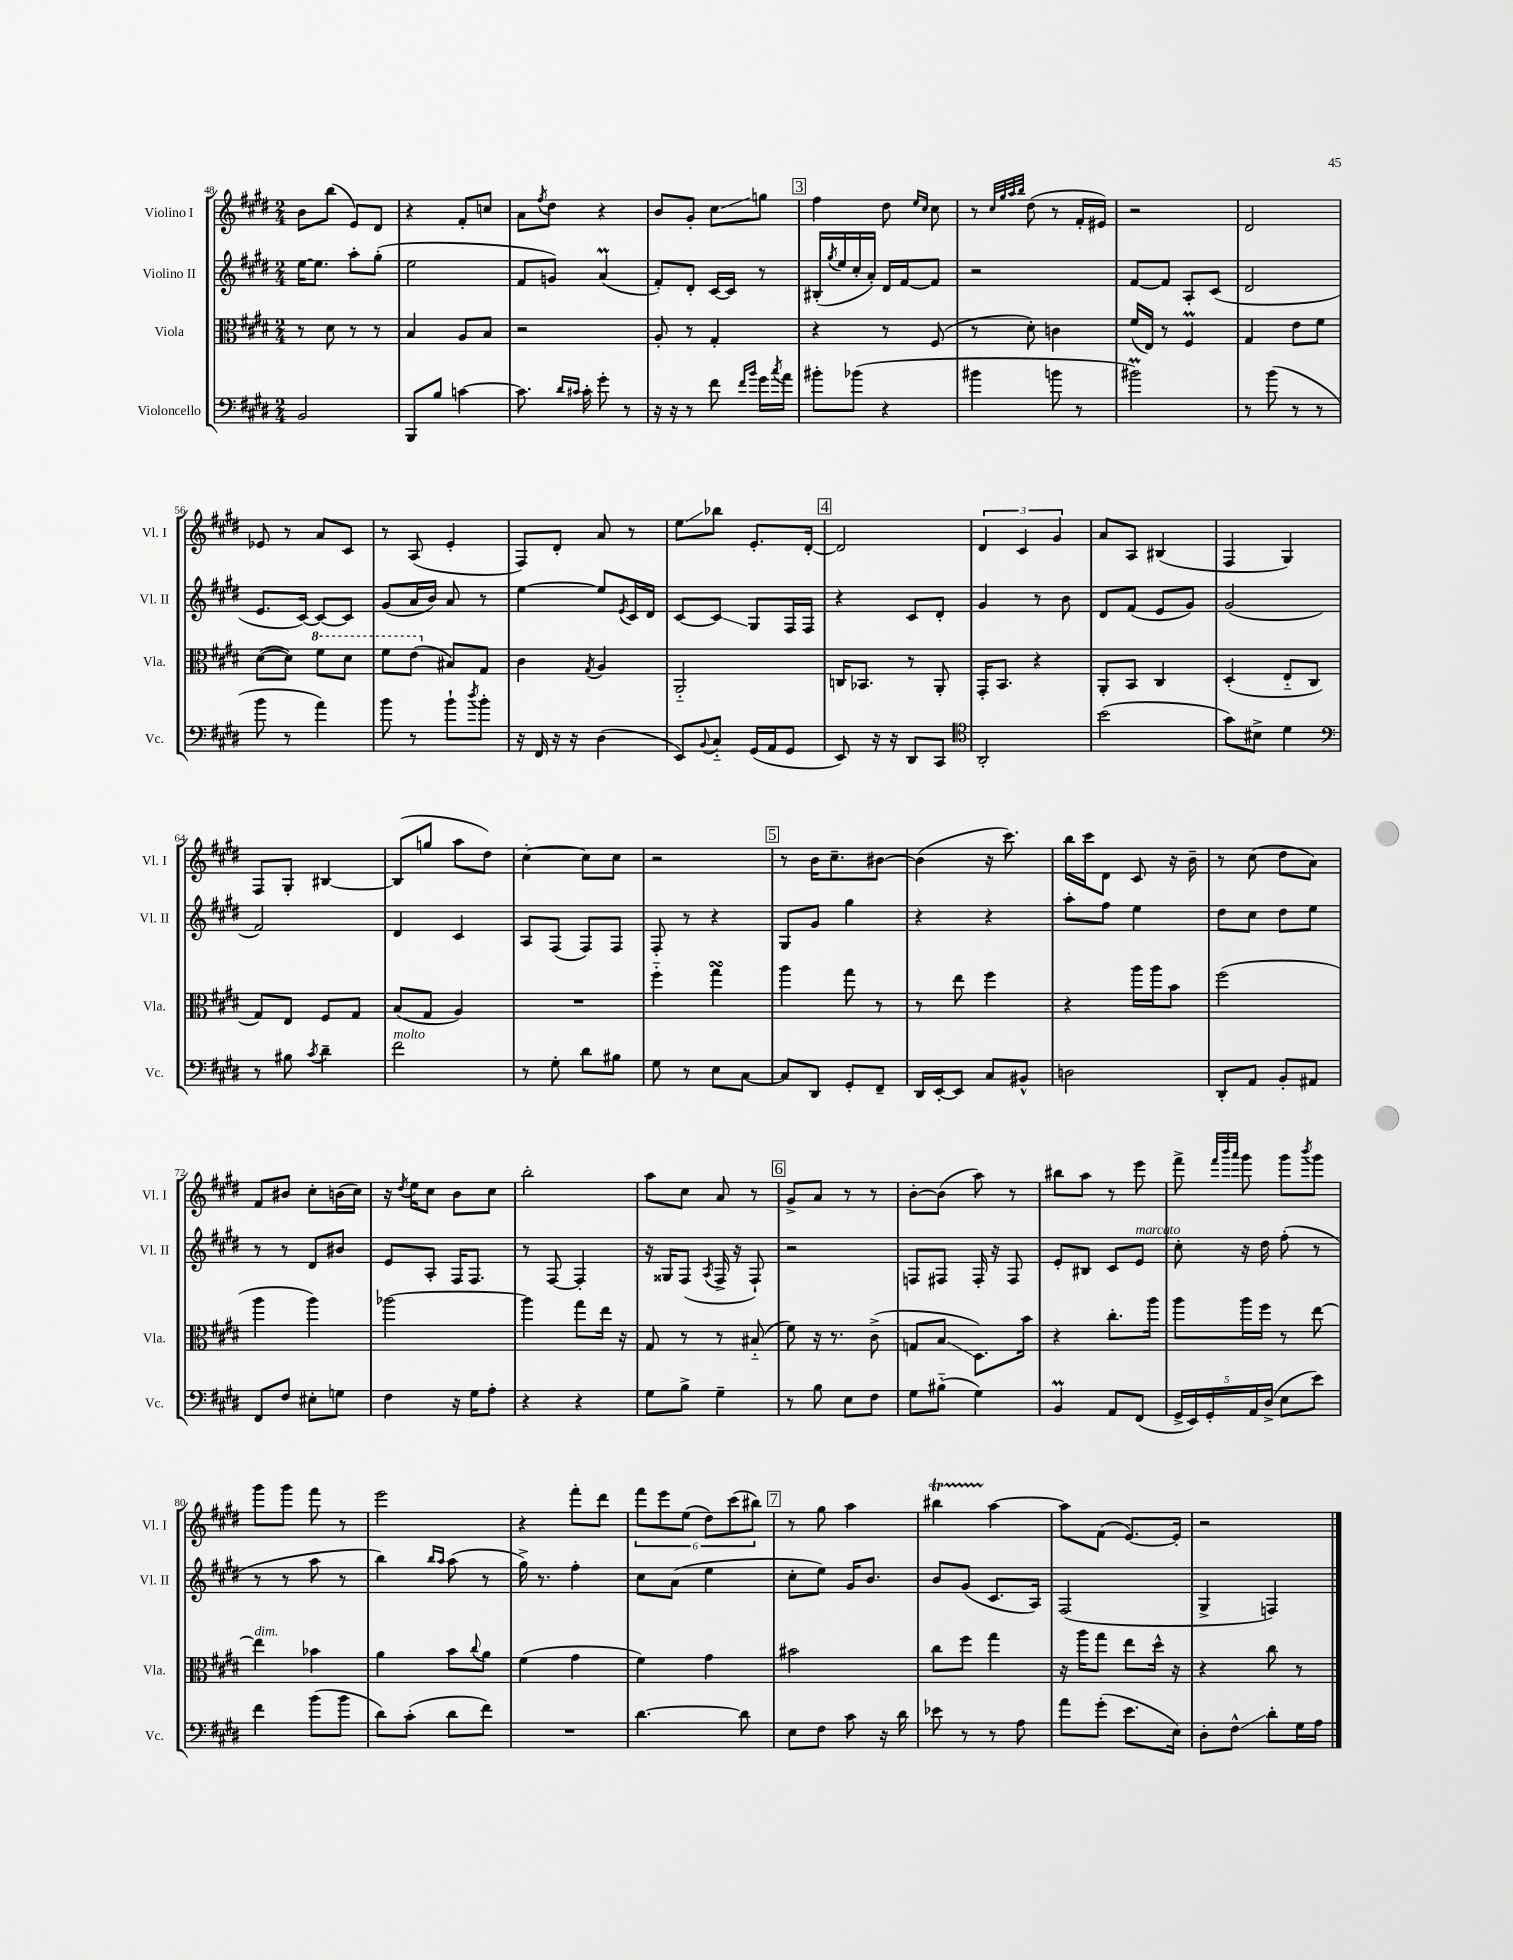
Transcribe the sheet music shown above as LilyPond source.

<<
\new StaffGroup <<
\new Staff = "s0" \with { instrumentName = "Violino I" shortInstrumentName = "Vl. I" } {
    \clef treble \key e \major \numericTimeSignature \time 2/4
    b'8 b''8( e'8) dis'8 |
    r4 fis'8-. c''8 |
    a'8 \acciaccatura { fis''8 } dis''8 r4 |
    b'8 gis'8-. cis''8\glissando g''8 |
    \mark \markup { \box "3" } fis''4 dis''8 \grace { e''16 cis''16 } cis''8 |
    r8 \grace { cis''32 gis''32 a''32 b''32 } dis''8( r8 fis'16-. eis'16) |
    r2 |
    dis'2 |
    ees'8 r8 a'8 cis'8 |
    r8 a8( e'4-. |
    fis8) dis'8-. a'8 r8 |
    e''8\glissando bes''8 e'8.-. dis'16~-. |
    \mark \markup { \box "4" } dis'2 |
    \tuplet 3/2 { dis'4 cis'4 gis'4 } |
    a'8 a8 bis4( |
    fis4 gis4) |
    fis8 gis8-. bis4~ |
    bis8( g''8 a''8 dis''8) |
    cis''4~-. cis''8 cis''8 |
    r2 |
    \mark \markup { \box "5" } r8 b'16 cis''8.-- bis'8~ |
    bis'4( r16 cis'''8.) |
    b''16 cis'''16 dis'8 cis'8 r16 b'16-- |
    r8 cis''8( dis''8 a'8) |
    fis'8 bis'8 cis''8-. b'16( cis''16) |
    r16 \acciaccatura { dis''8 } e''16 cis''8 b'8 cis''8 |
    b''2-. |
    a''8 cis''8 a'8 r8 |
    \mark \markup { \box "6" } gis'8-> a'8 r8 r8 |
    b'8~-. b'8( a''8) r8 |
    bis''8 a''8 r8 e'''8 |
    fis'''8-> \grace { fis'''32 b'''32 a'''32 } gis'''8 gis'''8 \acciaccatura { b'''8 } gis'''8 |
    gis'''8 gis'''8 fis'''8 r8 |
    e'''2 |
    r4 fis'''8-. dis'''8 |
    \tuplet 6/4 { fis'''8 e'''8 e''8( dis''8) cis'''8( bis''8) } |
    \mark \markup { \box "7" } r8 gis''8 a''4 |
    bis''4\startTrillSpan a''4~\stopTrillSpan |
    a''8 fis'8( e'8.~) e'16-. |
    r2 \bar "|." |
}
\new Staff = "s1" \with { instrumentName = "Violino II" shortInstrumentName = "Vl. II" } {
    \clef treble \key e \major \numericTimeSignature \time 2/4
    e''16~ e''8. a''8-. gis''8-.( |
    e''2 |
    fis'8 g'8) a'4\prall( |
    fis'8-.) dis'8-. cis'16~ cis'16 r8 |
    \mark \markup { \box "3" } bis16-.( \acciaccatura { gis''8 } e''16 cis''16-. a'16-.) dis'16 fis'16~ fis'8 |
    r2 |
    fis'8~ fis'8 a8-. cis'8( |
    dis'2 |
    e'8. cis'16~) cis'8~ cis'8 |
    gis'8( a'16 b'16) a'8 r8 |
    e''4~ e''8 \acciaccatura { e'8 } cis'16 dis'16 |
    cis'8~ cis'8\glissando gis8 fis16 fis16 |
    \mark \markup { \box "4" } r4 cis'8 dis'8-. |
    gis'4 r8 b'8 |
    dis'8 fis'8( e'8 gis'8) |
    gis'2( |
    fis'2) |
    dis'4 cis'4 |
    a8 fis8( fis8) fis8 |
    fis8-. r8 r4 |
    \mark \markup { \box "5" } gis8 gis'8 gis''4 |
    r4 r4 |
    a''8-. fis''8 e''4 |
    dis''8 cis''8 dis''8 e''8 |
    r8 r8 dis'8 bis'8 |
    e'8 a8-. fis16 fis8. |
    r8 fis8~ fis4-. |
    r16 gisis16 fis8( \acciaccatura { a8 } fis16-> r16 fis8-!) |
    \mark \markup { \box "6" } r2 |
    f8 fis8 fis16-. r16 fis8 |
    e'8-. bis8 cis'8 e'8^\markup { \italic "marcato" } |
    cis''8-. r16 dis''16 fis''8-.( r8 |
    r8 r8 a''8 r8 |
    b''4) \grace { b''16 a''16 } a''8( r8 |
    gis''16->) r8. fis''4-. |
    cis''8 a'8( e''4 |
    \mark \markup { \box "7" } cis''8-. e''8) gis'16 b'8. |
    b'8 gis'8( cis'8. a16) |
    fis2( |
    gis4-> f4) \bar "|." |
}
\new Staff = "s2" \with { instrumentName = "Viola" shortInstrumentName = "Vla." } {
    \clef alto \key e \major \numericTimeSignature \time 2/4
    r8 dis'8 r8 r8 |
    b4 a8 b8 |
    r2 |
    a8-. r8 gis4-. |
    \mark \markup { \box "3" } r4 r8 fis8( |
    r8 dis'8-.) c'4 |
    fis'16( e16) r8 fis4\prall |
    gis4 e'8 fis'8 |
    dis'8~( dis'8) \ottava #1 fis''8 dis''8 |
    fis''8 e''8( \ottava #0 bis8) gis8 |
    cis'4 \acciaccatura { gis8 } a4 |
    a,2-_ |
    \mark \markup { \box "4" } c16 bes,8. r8 a,8-. |
    gis,16-. b,8. r4 |
    a,8-. b,8 cis4 |
    dis4-.( e8-_ cis8 |
    gis8) e8 fis8 gis8 |
    b8( gis8 a4) |
    R2 |
    fis''4-_ gis''4\turn |
    \mark \markup { \box "5" } a''4 gis''8 r8 |
    r8 e''8 fis''4 |
    r4 a''16 a''16 b'8 |
    fis''2( |
    a''4 a''4) |
    aes''2~ |
    aes''4 gis''8 e''16 r16 |
    gis8 r8 r8 bis8-_( |
    \mark \markup { \box "6" } fis'8) r16 r8. cis'8->( |
    g8 b8\glissando dis8.) b'16 |
    r4 cis''8.-. a''16 |
    a''8 a''16 fis''16 r8 e''8~ |
    e''4^\markup { \italic "dim." } bes'4 |
    a'4 b'8 \appoggiatura { cis''8 } a'8 |
    fis'4( gis'4 |
    fis'4) gis'4 |
    \mark \markup { \box "7" } bis'2 |
    cis''8 fis''8 gis''4 |
    r16 a''16 gis''8 e''8 dis''16-^ r16 |
    r4 cis''8 r8 \bar "|." |
}
\new Staff = "s3" \with { instrumentName = "Violoncello" shortInstrumentName = "Vc." } {
    \clef bass \key e \major \numericTimeSignature \time 2/4
    b,2 |
    b,,8 b8 c'4~ |
    c'8. \grace { dis'16 cis'16 } cis'16-. gis'8-. r8 |
    r16 r16 r8 fis'8 \grace { fis'16 b'16 } gis'16 \acciaccatura { cis''8 } a'16 |
    \mark \markup { \box "3" } bis'8-. bes'8( r4 |
    bis'4 b'8 r8 |
    bis'2\prall) |
    r8 b'8( r8 r8 |
    b'8 r8 a'4) |
    b'8 r8 b'8-! \acciaccatura { dis''8 } b'8-. |
    r16 fis,16 r16 r16 dis4( |
    e,8) \appoggiatura { b,8 } cis8-_ gis,16( a,16 gis,8 |
    \mark \markup { \box "4" } e,8) r16 r16 dis,8 cis,8 |
    \clef tenor a,2-. |
    b'2( |
    gis'8) bis8-> dis'4 |
    \clef bass r8 bis8 \acciaccatura { cis'8 } dis'4-- |
    fis'2^\markup { \italic "molto" } |
    r8 gis8-. dis'8 bis8 |
    gis8 r8 e8 cis8~ |
    \mark \markup { \box "5" } cis8 dis,8 gis,8-. fis,8-- |
    dis,16 e,16~-. e,8 cis8 bis,8-^ |
    d2 |
    dis,8-. a,8 b,8-. ais,8 |
    fis,8 fis8 eis8-. g8 |
    fis4 r16 gis16 a8-. |
    r4 r4 |
    gis8 b8-> gis4-- |
    \mark \markup { \box "6" } r8 b8 e8 fis8 |
    gis8 bis8-_( gis4) |
    b,4\prall a,8 fis,8( |
    \tuplet 5/4 { gis,16-> e,16) gis,16-. a,16 dis16->( } e8 e'8) |
    fis'4 b'8( b'8 |
    dis'8) cis'8-.( dis'8 fis'8) |
    R2 |
    dis'4.~ dis'8 |
    \mark \markup { \box "7" } e8 fis8 cis'8 r16 dis'16 |
    ees'8 r8 r8 a8 |
    a'8 gis'8-.( e'8. e16) |
    dis8-. fis8-^\glissando dis'8-. gis16 a16 \bar "|." |
}
>>
>>
\layout { \context { \Score currentBarNumber = #48 } }
